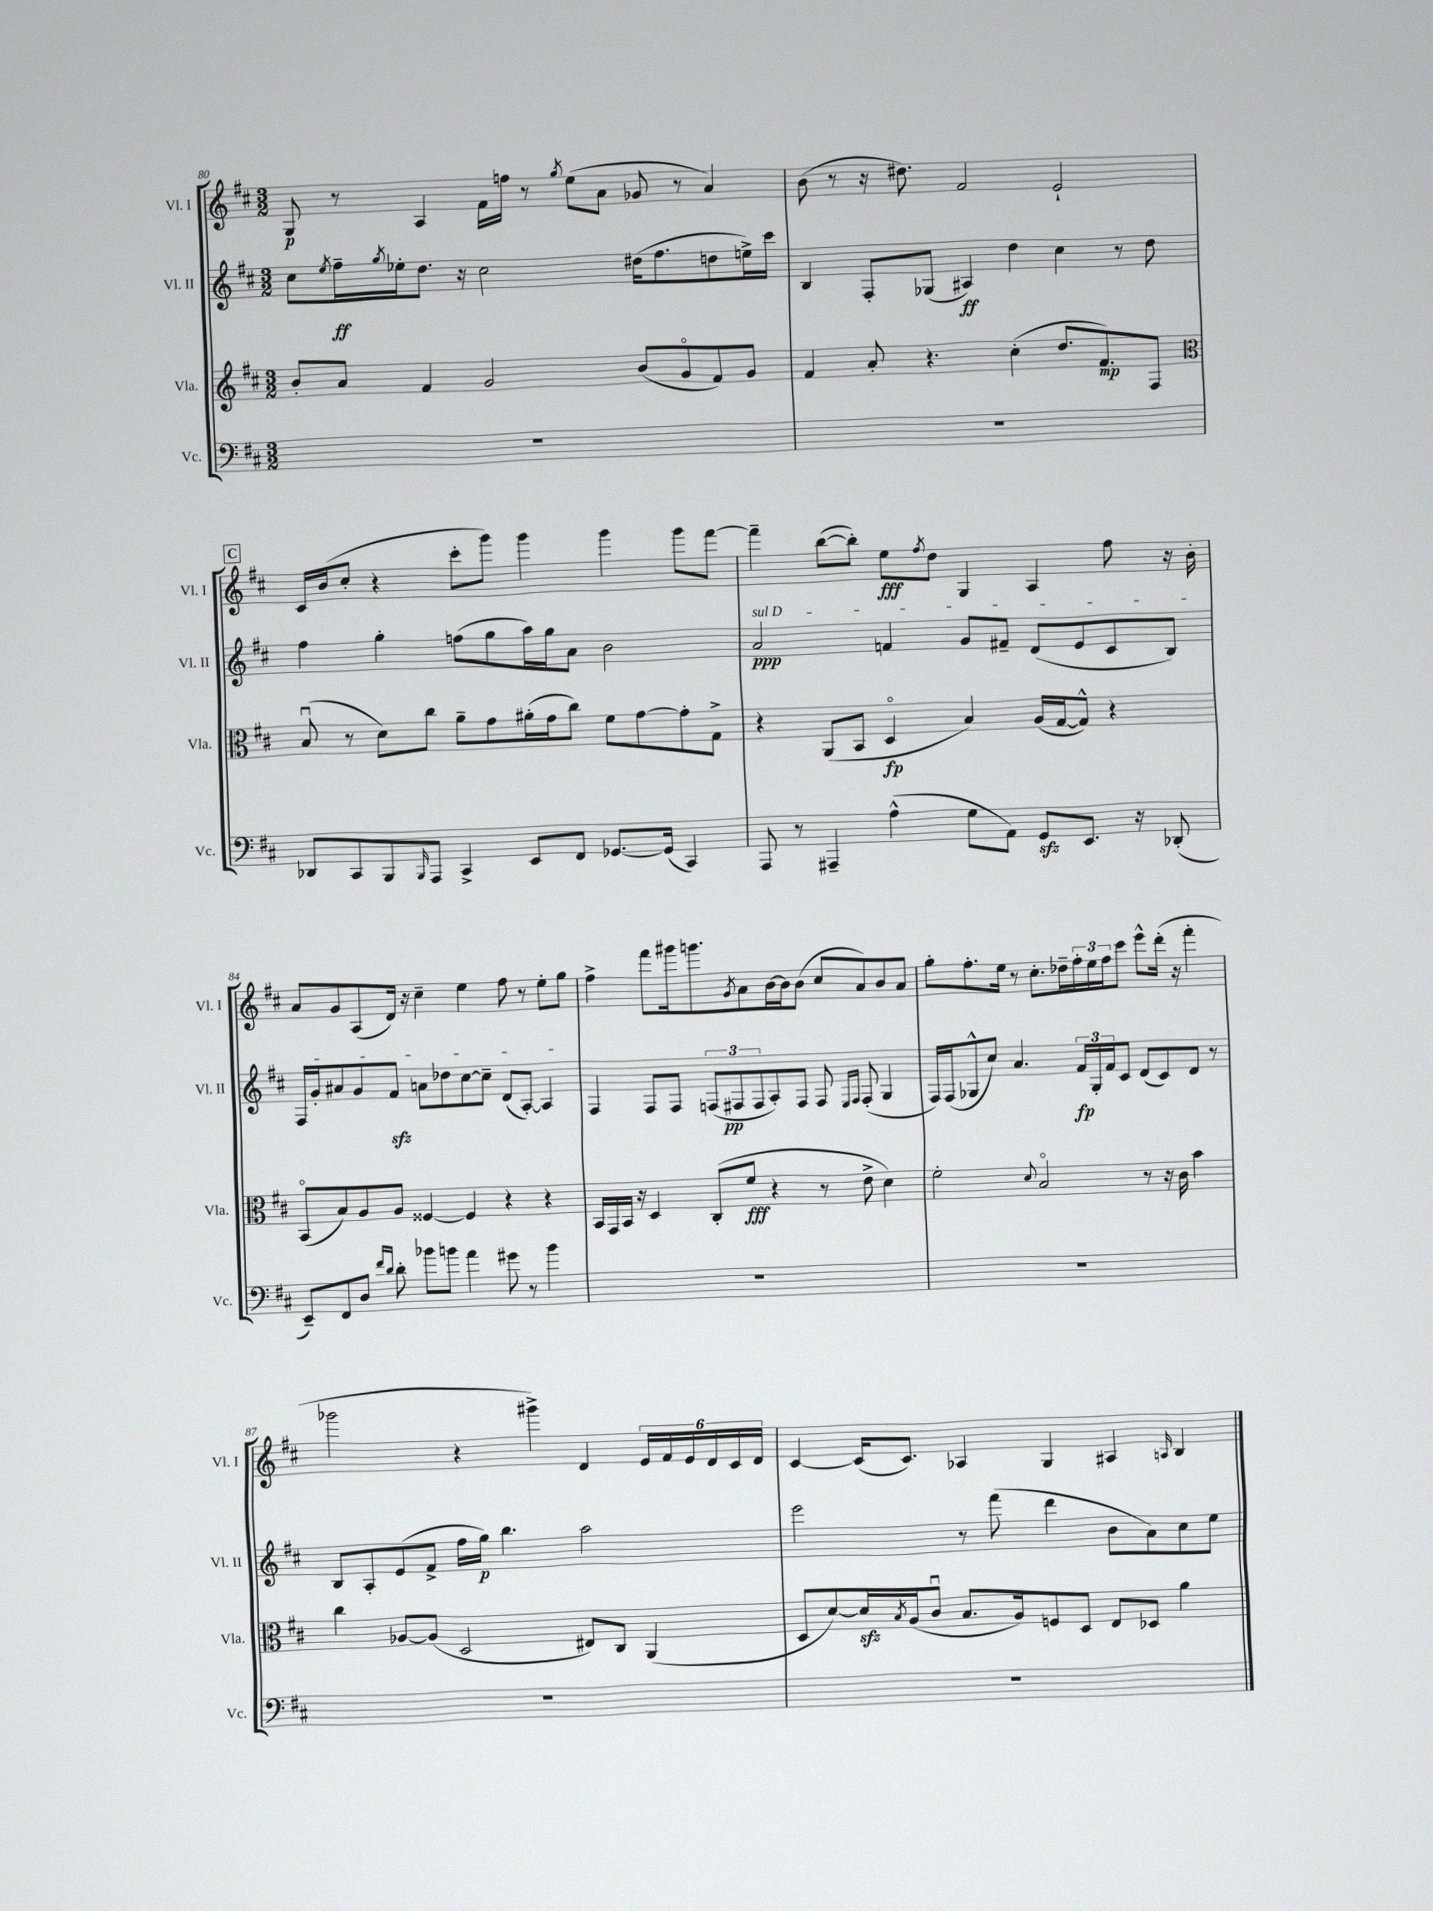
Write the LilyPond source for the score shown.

<<
\new StaffGroup <<
\new Staff = "s0" \with { instrumentName = "Vl. I" shortInstrumentName = "Vl. I" } {
    \clef treble \key d \major \numericTimeSignature \time 3/2
    g8\p r8 a4 fis'16 f''16 r8 \acciaccatura { g''8 } e''8( a'8 ges'8 r8 a'4) |
    b'8( r8 r16 dis''8.) fis'2 e'2-! |
    \mark \markup { \box "C" } cis'16 b'16( cis''8-. r4 cis'''8-. g'''8) g'''4 g'''4 g'''8 fis'''8~ |
    fis'''4-- b''8~( b''8-.) e''8\fff \acciaccatura { fis''8 } d''8 g4 a4 fis''8 r16 b'16-. |
    a'8 g'8 a8( d'16) r16 cis''4-- e''4 fis''8 r8 e''8-. g''8 |
    fis''4-> fis'''8 gis'''16 g'''8. \acciaccatura { g'8 } a'8 b'16~ b'16 b'8( cis''8 a'8) b'8 a'8 |
    g''8-. fis''8.-. e''16 r8 cis''8.-. des''16-- \tuplet 3/2 { fis''16-. e''16 fis''16 } cis'''8 e'''8-^ d'''16-.( r16 fis'''4-. |
    ges'''2 r4 gis'''4->) d'4 \tuplet 6/4 { e'16 fis'16 e'16 d'16 cis'16 d'16 } |
    cis'4~ cis'16( cis'8.) aes4 g4 ais4 \grace { a16 } b4 \bar "|." |
}
\new Staff = "s1" \with { instrumentName = "Vl. II" shortInstrumentName = "Vl. II" } {
    \clef treble \key d \major \numericTimeSignature \time 3/2
    cis''8 \acciaccatura { e''8 } fis''16--\ff \acciaccatura { g''8 } ees''16-. d''8. r16 cis''2 dis''16( fis''8. d''8 e''16->) cis'''16 |
    b4 fis8-. ges8( ais4\ff) d''4 cis''4 r8 d''8 |
    \mark \markup { \box "C" } fis''4 g''4-. f''8( g''8 a''16) g''16 a'8 b'2 |
    \once \override TextSpanner.bound-details.left.text = \markup { \italic "sul D" } a'2\ppp\startTextSpan f'4 g'8 fis'8-- d'8( e'8 cis'8 b8) |
    fis16 g'16-. ais'8 g'8 fis'8\sfz a'8 des''8 cis''8~ cis''8-- d'8( a8~-.) a4\stopTextSpan |
    fis4 fis8 fis8 \tuplet 3/2 { f8( fis8\pp fis8 } a8-.) fis8 fis8 \grace { e16 fis16 } fis8-.( g4 |
    fis16) fis16( ges8-^ cis''8) a'4. \tuplet 3/2 { fis'16\fp ges16-. fis'16 } cis'8 d'8( cis'8) d'8 r8 |
    b8 a8-. e'8( fis'8-> fis''16 g''16\p) b''4. a''2 |
    e'''2 r8 fis'''8( d'''4 b'8 a'8) cis''8 e''8 \bar "|." |
}
\new Staff = "s2" \with { instrumentName = "Vla." shortInstrumentName = "Vla." } {
    \clef treble \key d \major \numericTimeSignature \time 3/2
    b'8-. a'8 fis'4 g'2 b'8( g'8\flageolet fis'8) g'8 |
    fis'4 a'8-. r4. cis''4-.( d''8. fis'8.\mp) fis8 |
    \mark \markup { \box "C" } \clef alto b8\downbow( r8 d'8) cis''8 a'8-- g'8 ais'16-.( g'16 cis''8) fis'8 g'8~ g'8-. g8-> |
    r4 a,8( b,8 d4\flageolet\fp b4) a16( g16~ g8-^) r4 |
    b,8\flageolet( b8) a8 a8 fisis4~ fisis4 r4 r4 |
    b,16 g,16 b,16 r16 d4 cis8-.( fis'8\fff r4 r8 e'8-> d'4) |
    fis'2-. \appoggiatura { d'8 } b2\flageolet r8 r16 cis'16 b'4 |
    cis''4 aes8~ aes8( d2 eis8) cis8 a,4( |
    d8 d'8~) d'16\sfz \acciaccatura { b8 } a16( cis'8\downbow b8. a16) f8 d8 e8 des8 a'4 \bar "|." |
}
\new Staff = "s3" \with { instrumentName = "Vc." shortInstrumentName = "Vc." } {
    \clef bass \key d \major \numericTimeSignature \time 3/2
    R1. |
    R1. |
    \mark \markup { \box "C" } des,8 cis,8 b,,8 \grace { b,,16 } a,,8 cis,4-> e,8 fis,8 ges,8.~ ges,16( cis,4) |
    a,,8 r8 ais,,4-- a4-^( g8 a,8) g,8\sfz e,8. r16 des,8-.( |
    e,8--) fis,8 d8 \grace { fis'16 d'16 } d'8-. bes'8 b'8 a'4 gis'8 r8 b'4 |
    R1. |
    R1. |
    R1. |
    R1. \bar "|." |
}
>>
>>
\layout { \context { \Score currentBarNumber = #80 } }
